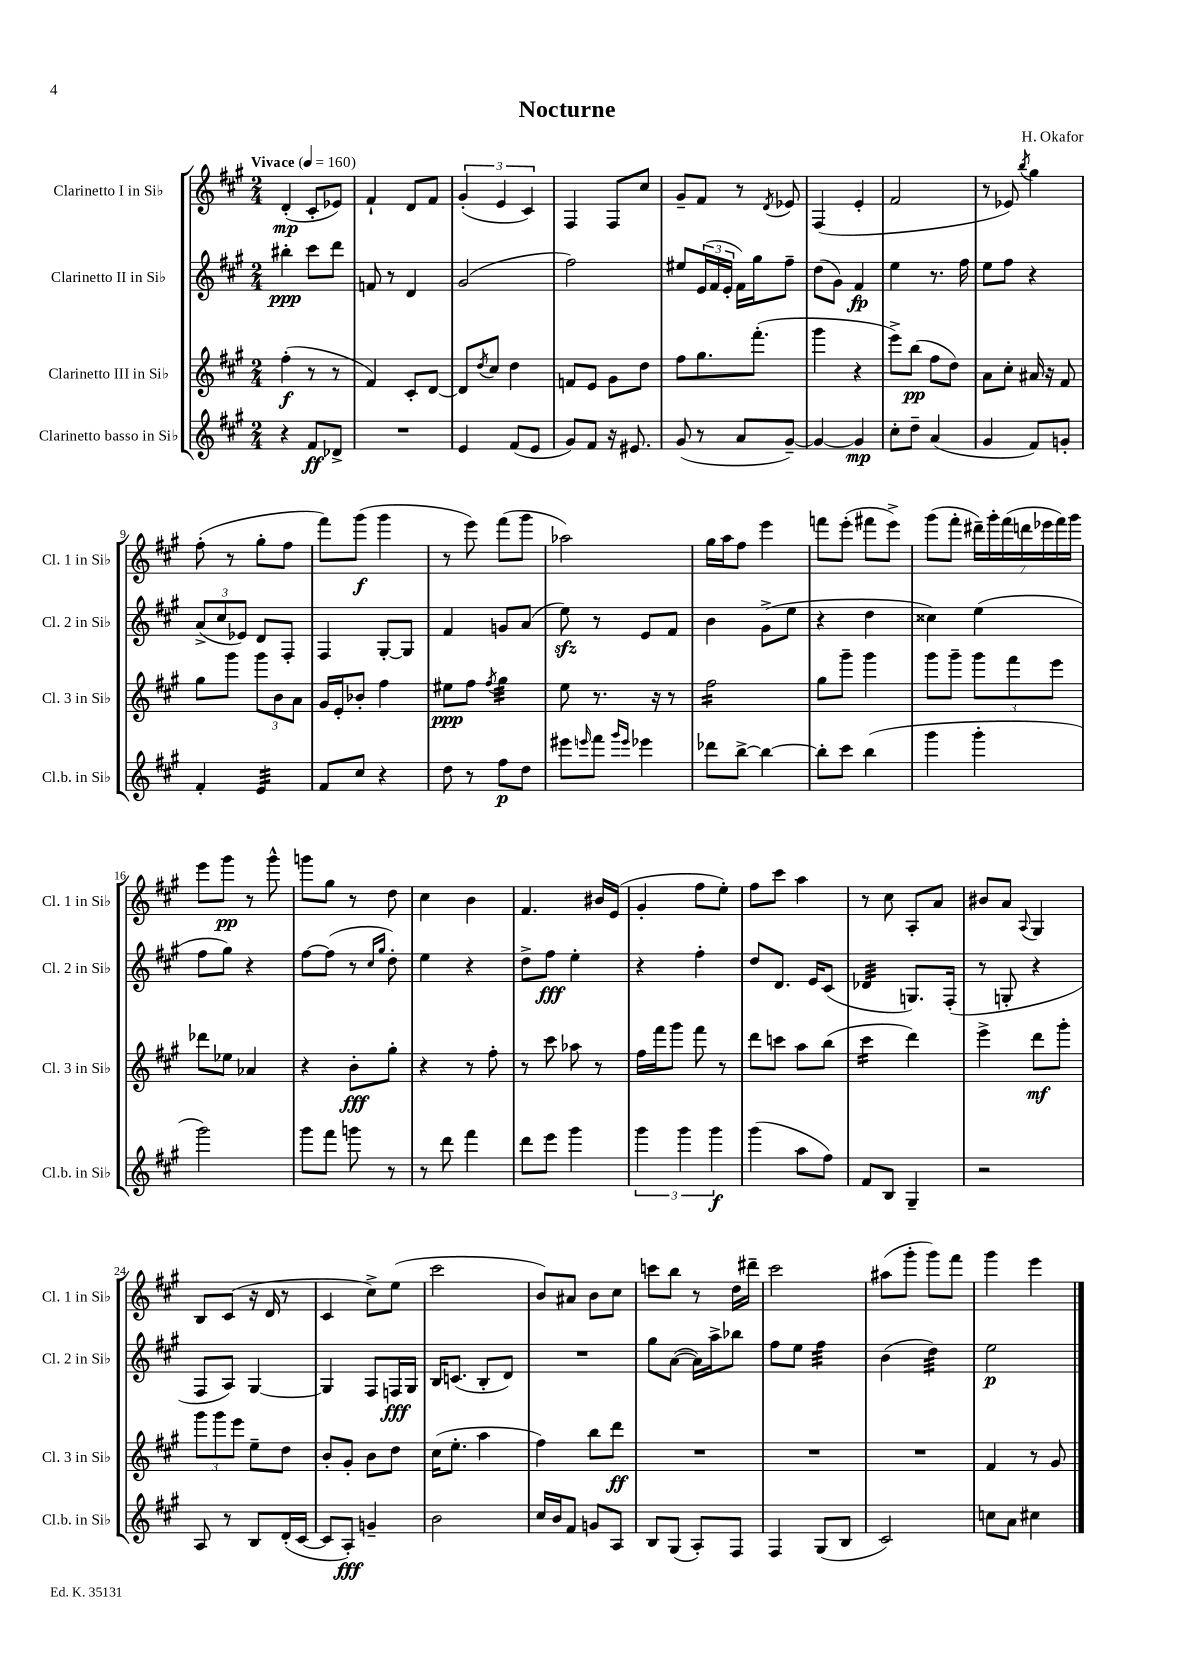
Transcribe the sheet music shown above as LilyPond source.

\header { title = "Nocturne" composer = "H. Okafor" }
<<
\new StaffGroup <<
\new Staff = "s0" \with { instrumentName = "Clarinetto I in Sib" shortInstrumentName = "Cl. 1 in Sib" } {
    \clef treble \key a \major \numericTimeSignature \time 2/4 \tempo "Vivace" 4 = 160
    d'4-.\mp( cis'8-. ees'8) |
    fis'4-! d'8 fis'8 |
    \tuplet 3/2 { gis'4-.( e'4 cis'4) } |
    fis4 fis8 cis''8 |
    gis'8-- fis'8 r8 \acciaccatura { d'8 } ees'8 |
    fis4( e'4-. |
    fis'2 |
    r8 ees'8) \acciaccatura { b''8 } gis''4 |
    fis''8-.( r8 gis''8-. fis''8 |
    fis'''8) gis'''8\f( gis'''4 |
    r8 e'''8) fis'''8( gis'''8 |
    aes''2) |
    gis''16 a''16 fis''8 e'''4 |
    f'''8 e'''8-.( fis'''8 e'''8->) |
    gis'''8( fis'''8-. \tuplet 7/4 { dis'''16--) gis'''16-. fis'''16( d'''16 ees'''16 fis'''16) gis'''16 } |
    e'''8 gis'''8\pp r8 gis'''8-^ |
    g'''8 gis''8 r8 d''8 |
    cis''4 b'4 |
    fis'4. bis'16 e'16( |
    gis'4-. fis''8 e''8-.) |
    fis''8 cis'''8 a''4 |
    r8 cis''8 a8-. a'8 |
    bis'8 a'8 \appoggiatura { a8 } gis4 |
    b8 cis'8( r16 d'16 r8 |
    cis'4 cis''8->) e''8( |
    cis'''2 |
    b'8) ais'8 b'8 cis''8 |
    c'''8 b''8 r8 d''16 dis'''16-- |
    cis'''2 |
    ais''8( gis'''8-. gis'''8) fis'''8 |
    gis'''4 e'''4 \bar "|." |
}
\new Staff = "s1" \with { instrumentName = "Clarinetto II in Sib" shortInstrumentName = "Cl. 2 in Sib" } {
    \clef treble \key a \major \numericTimeSignature \time 2/4
    bis''4-.\ppp cis'''8 d'''8 |
    f'8 r8 d'4 |
    gis'2( |
    fis''2) |
    eis''8 \tuplet 3/2 { e'16( fis'16 e'16-. } fis'16) gis''16 fis''8-- |
    d''8( gis'8) fis'4\fp |
    e''4 r8. fis''16 |
    e''8 fis''8 r4 |
    \tuplet 3/2 { a'8->( cis''8 ees'8) } d'8 fis8-. |
    fis4 gis8~-. gis8 |
    fis'4 g'8 a'8( |
    e''8\sfz) r8 e'8 fis'8 |
    b'4 gis'8->( e''8 |
    r4 d''4 |
    cisis''4) e''4( |
    fis''8 gis''8) r4 |
    fis''8~ fis''8( r8 \grace { cis''16 gis''16 } d''8-.) |
    e''4 r4 |
    d''8-> fis''8\fff e''4-. |
    r4 fis''4-. |
    d''8 d'8. e'16 cis'8( |
    des'4:32 g8.) fis16-.( |
    r8 g8-. r4 |
    fis8 a8) gis4~ |
    gis4 fis8 f16\fff gis16 |
    b16 c'8.( b8-. d'8) |
    R2 |
    gis''8 a'8~( a'16) a''16-> bes''8 |
    fis''8 e''8 fis''4:32 |
    b'4( d''4:32) |
    e''2\p \bar "|." |
}
\new Staff = "s2" \with { instrumentName = "Clarinetto III in Sib" shortInstrumentName = "Cl. 3 in Sib" } {
    \clef treble \key a \major \numericTimeSignature \time 2/4
    fis''4-.\f( r8 r8 |
    fis'4) cis'8-. d'8~ |
    d'8 \acciaccatura { d''8 } cis''8 d''4 |
    f'8 e'8 gis'8 d''8 |
    fis''8 gis''8. fis'''8.-.( |
    gis'''4 r4 |
    e'''8->) b''8\pp( fis''8 d''8) |
    a'8 cis''8-. ais'16 r16 fis'8 |
    gis''8 gis'''8 \tuplet 3/2 { gis'''8 b'8 a'8 } |
    gis'16 e'16-. bes'8-. fis''4 |
    eis''8\ppp fis''8 \acciaccatura { fis''8 } gis''4:32 |
    e''8 r8. r16 r8 |
    fis''2:16 |
    gis''8 gis'''8-- gis'''4 |
    gis'''8 gis'''8-- \tuplet 3/2 { gis'''8 fis'''8 e'''8 } |
    des'''8 ees''8 aes'4 |
    r4 b'8-.\fff gis''8-. |
    r4 r8 fis''8-. |
    r8 cis'''8 aes''8 r8 |
    fis''16 fis'''16 gis'''8 fis'''8 r8 |
    d'''8 c'''8 a''8 b''8( |
    cis'''4:16 d'''4) |
    e'''4-> d'''8\mf gis'''8-. |
    \tuplet 3/2 { gis'''8 gis'''8 e'''8 } e''8-- d''8 |
    b'8-. gis'8-. b'8 d''8 |
    cis''16( e''8.-. a''4 |
    fis''4) b''8 d'''8\ff |
    R2 |
    R2 |
    R2 |
    fis'4 r8 gis'8 \bar "|." |
}
\new Staff = "s3" \with { instrumentName = "Clarinetto basso in Sib" shortInstrumentName = "Cl.b. in Sib" } {
    \clef treble \key a \major \numericTimeSignature \time 2/4
    r4 fis'8\ff des'8-> |
    R2 |
    e'4 fis'8( e'8 |
    gis'8) fis'8 r16 eis'8. |
    gis'8( r8 a'8 gis'8~--) |
    gis'4~ gis'4\mp |
    cis''8-. d''8-- a'4( |
    gis'4 fis'8) g'8-. |
    fis'4-. e'4:32 |
    fis'8 cis''8 r4 |
    d''8 r8 fis''8\p d''8 |
    eis'''8 \grace { e'''16 } fis'''8 \grace { gis'''16 e'''16 } ees'''4 |
    des'''8 b''8~-> b''4~ |
    b''8-. cis'''8 b''4( |
    gis'''4 gis'''4-. |
    gis'''2) |
    gis'''8 fis'''8 g'''8 r8 |
    r8 d'''8 fis'''4 |
    d'''8 e'''8 gis'''4 |
    \tuplet 3/2 { gis'''4 gis'''4 gis'''4\f } |
    gis'''4( a''8 fis''8) |
    fis'8 b8 gis4-- |
    r2 |
    a8 r8 b8 d'16-.( cis'16~ |
    cis'8 a8-.\fff) g'4-- |
    b'2 |
    cis''16 b'16 fis'8 g'8 a8 |
    b8 gis8( a8-.) fis8 |
    fis4 gis8( b8 |
    cis'2) |
    c''8 a'8 cis''4 \bar "|." |
}
>>
>>
